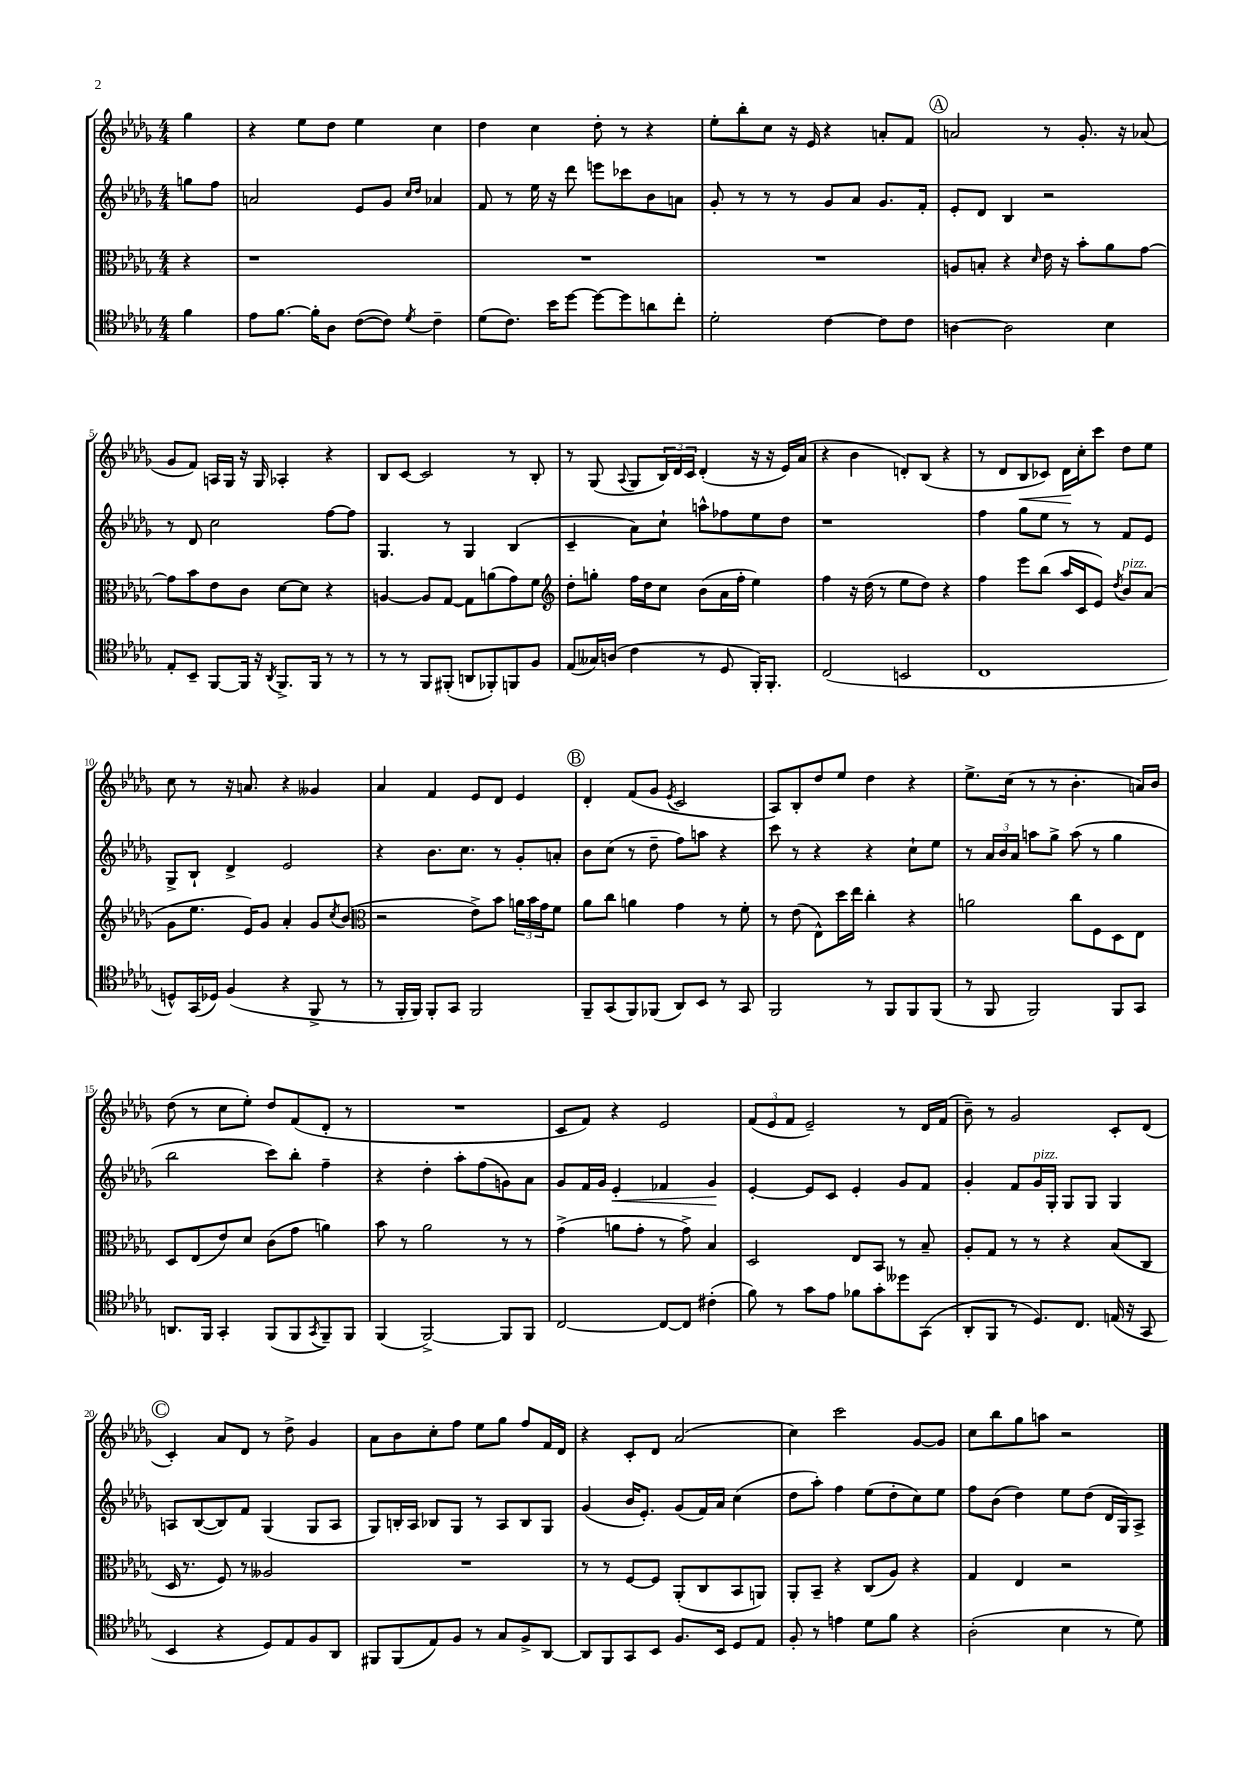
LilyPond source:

<<
\new StaffGroup <<
\new Staff = "s0" {
    \clef treble \key des \major \numericTimeSignature \time 4/4 \partial 4
    ges''4 |
    r4 ees''8 des''8 ees''4 c''4 |
    des''4 c''4 des''8-. r8 r4 |
    ees''8-. bes''8-. c''8 r16 ees'16 r4 a'8-. f'8 |
    \mark \markup { \circle "A" } a'2 r8 ges'8.-. r16 aes'8( |
    ges'8 f'8) a16 ges16 r16 ges16 aes4-. r4 |
    bes8 c'8~ c'2 r8 bes8-. |
    r8 ges8( \appoggiatura { aes8 } ges8 \tuplet 3/2 { bes16) des'16 c'16 } des'4-.( r16 r16 ees'16) aes'16( |
    r4 bes'4 d'8-.) bes8( r4 |
    r8 des'8 bes8\< ces'8) des'16\! c''16-. c'''8 des''8 ees''8 |
    c''8 r8 r16 a'8. r4 geses'4 |
    aes'4 f'4 ees'8 des'8 ees'4 |
    \mark \markup { \circle "B" } des'4-. f'8( ges'8 \acciaccatura { ees'8 } c'2 |
    aes8) bes8-. des''8 ees''8 des''4 r4 |
    ees''8.-> c''16( r8 r8 bes'4.-. a'16) bes'16 |
    des''8( r8 c''8 ees''8-.) des''8 f'8( des'8-. r8 |
    R1 |
    c'8 f'8) r4 ees'2 |
    \tuplet 3/2 { f'8( ees'8 f'8 } ees'2--) r8 des'16 f'16( |
    bes'8--) r8 ges'2 c'8-. des'8( |
    \mark \markup { \circle "C" } c'4-.) aes'8 des'8 r8 des''8-> ges'4 |
    aes'8 bes'8 c''8-. f''8 ees''8 ges''8 f''8 f'16 des'16 |
    r4 c'8-. des'8 aes'2( |
    c''4) c'''2 ges'8~ ges'8 |
    c''8 bes''8 ges''8 a''8 r2 \bar "|." |
}
\new Staff = "s1" {
    \clef treble \key des \major \numericTimeSignature \time 4/4 \partial 4
    g''8 f''8 |
    a'2 ees'8 ges'8 \grace { c''16 des''16 } aes'4 |
    f'8 r8 ees''16 r16 des'''8 e'''8 ces'''8 bes'8 a'8 |
    ges'8-. r8 r8 r8 ges'8 aes'8 ges'8. f'16-. |
    \mark \markup { \circle "A" } ees'8-. des'8 bes4 r2 |
    r8 des'8 c''2 f''8~ f''8 |
    ges4. r8 ges4 bes4( |
    c'4-- aes'8) c''8-! a''8-^ fes''8 ees''8 des''8 |
    r1 |
    f''4 ges''8 ees''8 r8 r8 f'8 ees'8 |
    ges8-> bes8-! des'4-> ees'2 |
    r4 bes'8. c''8. r8 ges'8-. a'8-. |
    \mark \markup { \circle "B" } bes'8 c''8( r8 des''8-- f''8) a''8 r4 |
    c'''8 r8 r4 r4 c''8-! ees''8 |
    r8 \tuplet 3/2 { aes'16 bes'16 aes'16 } a''8 ges''8-> a''8( r8 ges''4 |
    bes''2 c'''8) bes''8-. f''4-- |
    r4 des''4-. aes''8-. f''8( g'8) aes'8 |
    ges'8 f'16 ges'16 ees'4-.\< fes'4 ges'4\! |
    ees'4~-. ees'8 c'8 ees'4-. ges'8 f'8 |
    ges'4-. f'8 ges'16^\markup { \italic "pizz." } ges16-. ges8 ges8 ges4 |
    \mark \markup { \circle "C" } a8 bes8~( bes8) f'8 ges4( ges8 a8 |
    ges8) b16-. aes16 bes8 ges8 r8 aes8 bes8 ges8 |
    ges'4( bes'16 ees'8.-.) ges'8( f'16) aes'16 c''4( |
    des''8 aes''8-.) f''4 ees''8( des''8-. c''8) ees''8 |
    f''8 bes'8( des''4) ees''8 des''8( des'16 ges16) aes8-> \bar "|." |
}
\new Staff = "s2" {
    \clef alto \key des \major \numericTimeSignature \time 4/4 \partial 4
    r4 |
    r1 |
    R1 |
    R1 |
    \mark \markup { \circle "A" } a8 b8-. r4 \grace { des'16 } ees'16 r16 bes'8-. aes'8 ges'8~ |
    ges'8 bes'8 ees'8 c'8 des'8~ des'8 r4 |
    a4~ a8 ges8~ ges8 a'8( ges'8) f'8 |
    \clef treble des''8-. g''8-. f''16 des''16 c''8 bes'8( aes'16 f''16-. ees''4) |
    f''4 r16 des''16( r8 ees''8 des''8) r4 |
    f''4 ees'''8 bes''8( aes''16 c'16 ees'8) \acciaccatura { des''8 } bes'8^\markup { \italic "pizz." } aes'8( |
    ges'8 ees''8. ees'16) ges'8 aes'4-. ges'8 \acciaccatura { c''8 } bes'8( |
    \clef alto r2 ees'8->) bes'8 \tuplet 3/2 { a'16 bes'16 ges'16 } f'8 |
    \mark \markup { \circle "B" } aes'8 c''8 a'4 ges'4 r8 f'8-. |
    r8 ees'8( ees8-^) des''16 ees''16 c''4-. r4 |
    a'2 c''8 f8 des8 ees8 |
    des8 ees8( ees'8) des'8 c'8( ges'8 a'4) |
    bes'8 r8 aes'2 r8 r8 |
    ges'4->( a'8 ges'8-. r8 ges'8->) bes4 |
    des2 ees8 bes,8 r8 bes8-- |
    aes8-. ges8 r8 r8 r4 bes8( c8 |
    \mark \markup { \circle "C" } des16 r8. f8) r8 aeses2 |
    R1 |
    r8 r8 f8~ f8 aes,8-.( c8 bes,8 a,8) |
    aes,8-. bes,8-- r4 c8( aes8) r4 |
    ges4 ees4 r2 \bar "|." |
}
\new Staff = "s3" {
    \clef tenor \key des \major \numericTimeSignature \time 4/4 \partial 4
    f'4 |
    ees'8 f'8.~ f'16-. aes8 c'8~( c'8) \acciaccatura { des'8 } c'4-- |
    des'8( c'8.) bes'16 des''8~ des''8~ des''8 a'8 c''8-. |
    des'2-. c'4~ c'8 c'8 |
    \mark \markup { \circle "A" } a4~ a2 bes4 |
    ees8-. bes,8-- f,8~ f,16 r16 \acciaccatura { aes,8 } f,8.-> f,16 r8 r8 |
    r8 r8 f,8 fis,8-.( a,8 fes,8-.) f,8 f8 |
    ees8( geses16) a16( c'4 r8 des8 f,16-.) f,8.-. |
    c2( b,2 |
    c1 |
    d8-^) ges,16( des16) f4( r4 f,8-> r8 |
    r8 f,16-. f,16) f,8-. ges,8 f,2 |
    \mark \markup { \circle "B" } f,8-- ges,8( f,8) fes,8( aes,8) bes,8 r8 ges,8 |
    f,2 r8 f,8 f,8 f,8( |
    r8 f,8 f,2) f,8 ges,8 |
    a,8. f,16 ges,4-. f,8( f,8 \acciaccatura { ges,8 } f,8--) f,8 |
    f,4( f,2~->) f,8 f,8 |
    c2~ c8~ c8 cis'4-.( |
    f'8) r8 ges'8 ees'8 fes'8 ges'8-. deses''8 ges,8( |
    aes,8-. f,8 r8 des8.) c8. e16( r16 ges,8 |
    \mark \markup { \circle "C" } bes,4 r4 des8) ees8 f8 aes,8 |
    fis,8 fis,8( ees8) f8 r8 ges8 f8-> aes,8~ |
    aes,8 f,8 ges,8 bes,8 f8. bes,16 des8 ees8 |
    f8-. r8 e'4 des'8 f'8 r4 |
    aes2-.( bes4 r8 des'8) \bar "|." |
}
>>
>>
